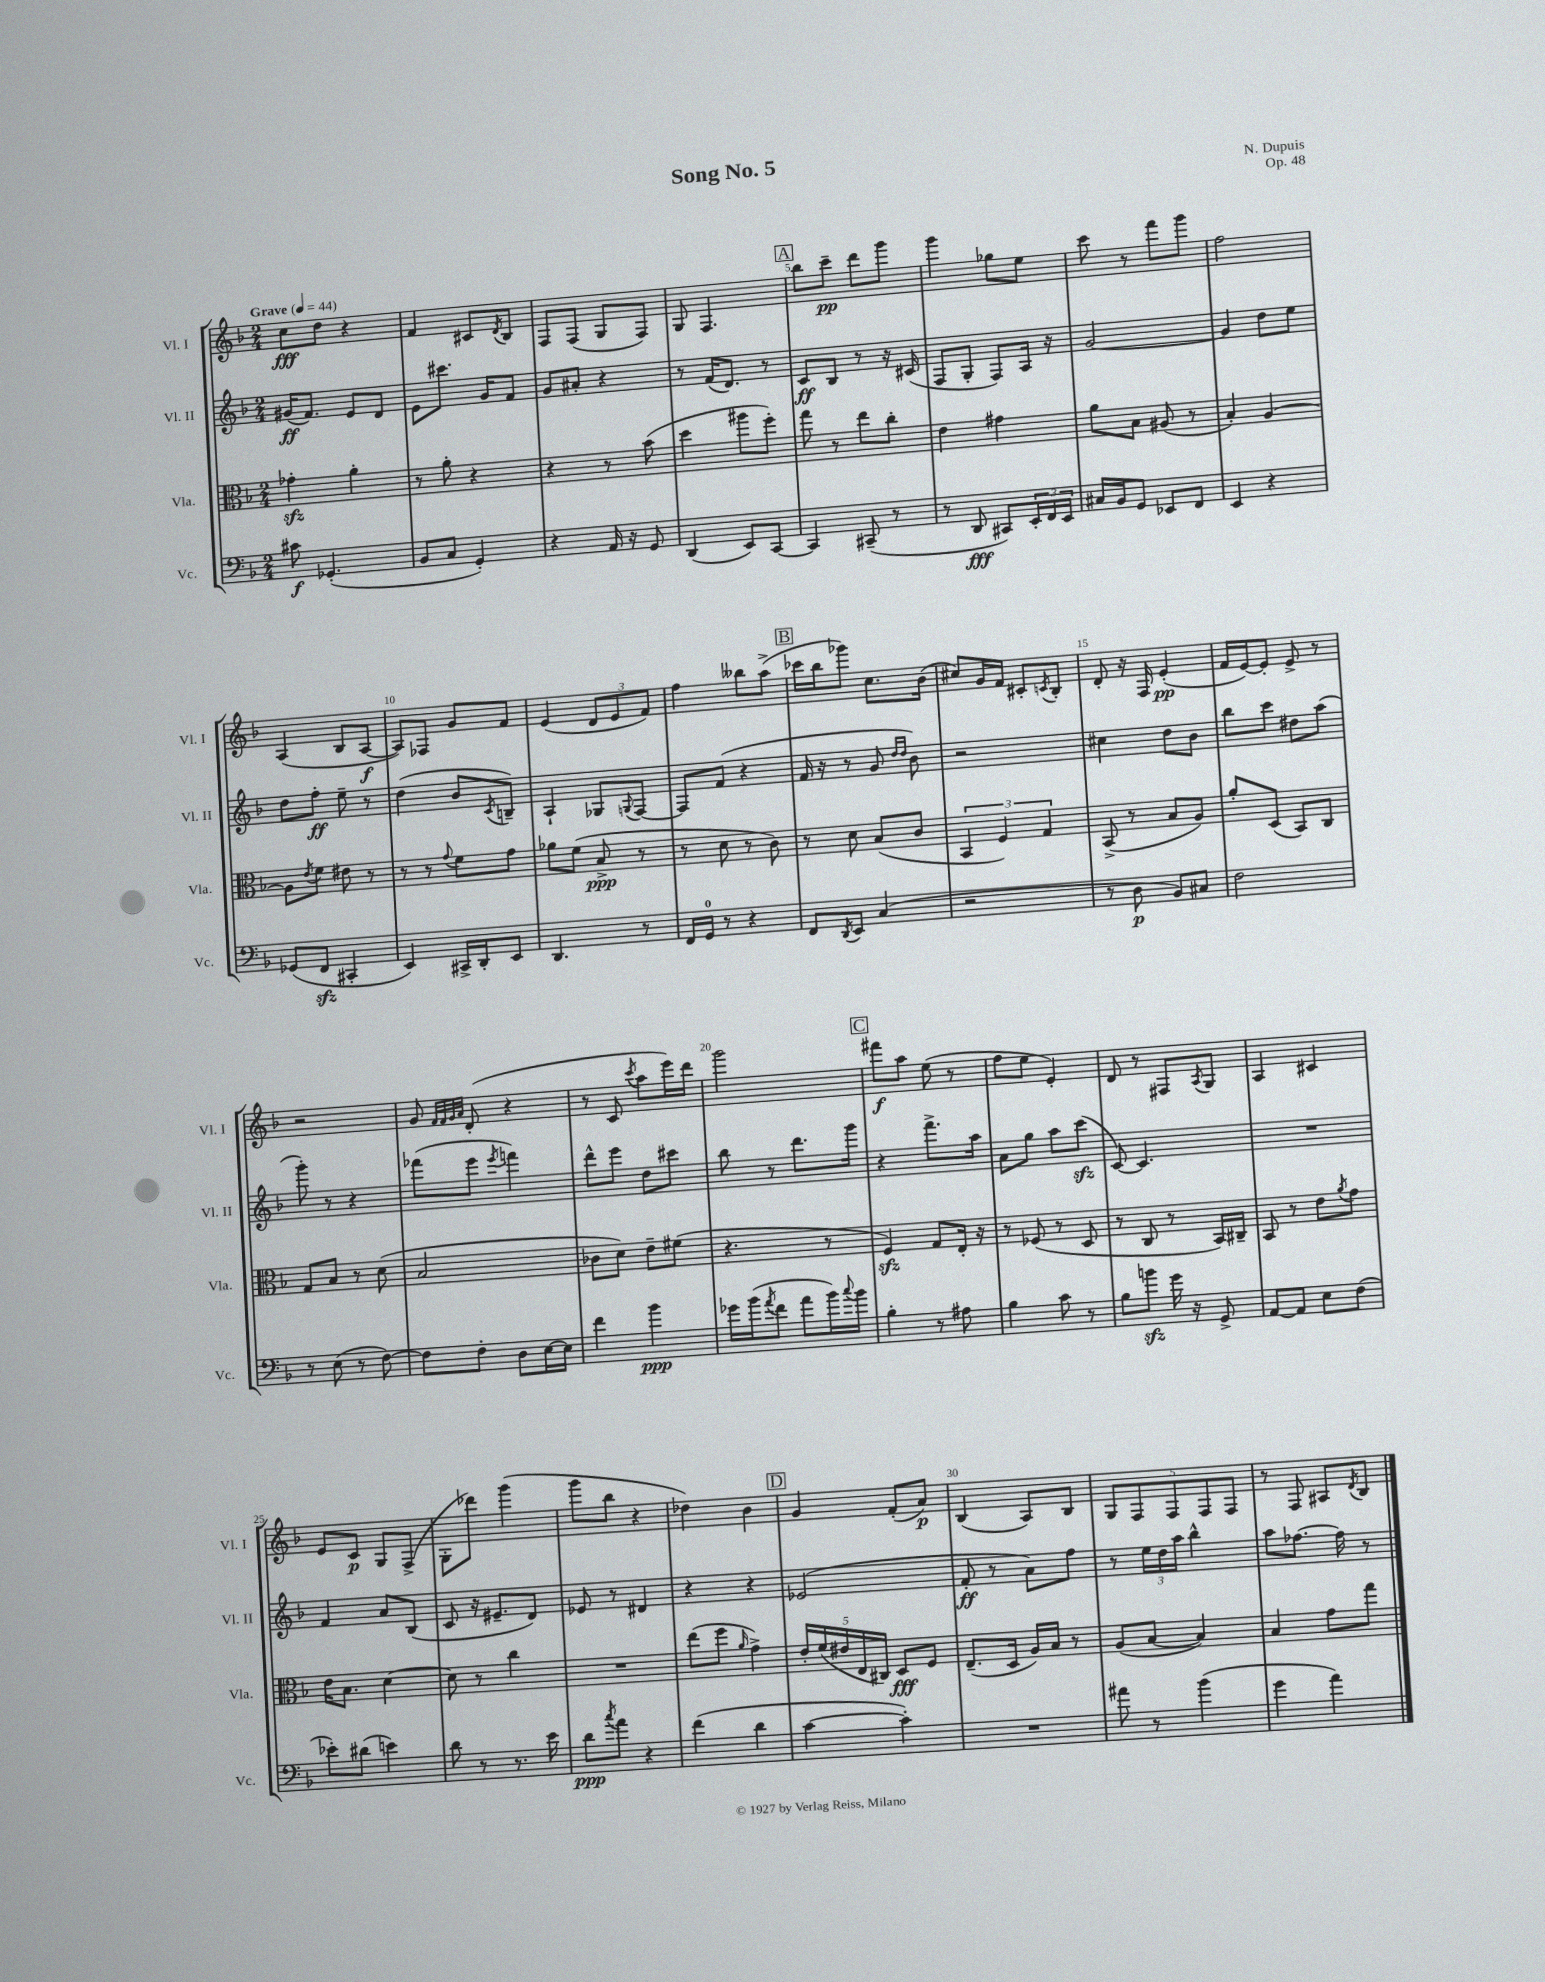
\header { title = "Song No. 5" composer = "N. Dupuis" opus = "Op. 48" }
<<
\new StaffGroup <<
\new Staff = "s0" \with { instrumentName = "Vl. I" shortInstrumentName = "Vl. I" } {
    \clef treble \key f \major \numericTimeSignature \time 2/4 \tempo "Grave" 4 = 44
    c''8\fff d''8 r4 |
    f'4 cis'8 \acciaccatura { d'8 } bes8 |
    f8 f8( g8 f8) |
    g8 f4. |
    \mark \markup { \box "A" } bes''8 c'''8--\pp d'''8 g'''8 |
    g'''4 ges''8 e''8 |
    c'''8 r8 f'''8 g'''8 |
    f''2 |
    a4( bes8 a8~\f |
    a8) fes8 g'8 f'8 |
    e'4( \tuplet 3/2 { d'8 e'8 f'8) } |
    f''4 beses''8 a''8->( |
    \mark \markup { \box "B" } ces'''16 bes''16 ges'''8) c''8. bes'16( |
    cis''8) g'16 f'16 cis'8-. \acciaccatura { c'8 } bes8-. |
    d'8-. r16 f16 e'4-.\pp( |
    f'16 e'16~) e'8-. e'8-> r8 |
    r2 |
    g'8 \grace { f'32 f'32 g'32 a'32 } d'8-.( r4 |
    r8 c'8 \acciaccatura { c'''8 } a''8 e'''16) d'''16 |
    g'''2 |
    \mark \markup { \box "C" } fis'''8\f a''8 e''8( r8 |
    f''8 e''8 e'4-.) |
    d'8 r8 fis8 \acciaccatura { a8 } g8 |
    a4 cis'4 |
    e'8 c'8\p g8 f8->( |
    g8-. des'''8) g'''4( |
    g'''8 bes''8 r4 |
    des''4) bes'4 |
    \mark \markup { \box "D" } g'4 f'8-.( a'8\p) |
    bes4( a8) bes8 |
    \tuplet 5/4 { g8 f8 f8 f8 f8 } |
    r8 f8 ais8 \acciaccatura { d'8 } bes8 \bar "|." |
}
\new Staff = "s1" \with { instrumentName = "Vl. II" shortInstrumentName = "Vl. II" } {
    \clef treble \key f \major \numericTimeSignature \time 2/4
    gis'16\ff( f'8.) e'8 d'8 |
    e'8 cis'''8. g'16 f'8 |
    g'8 ais'8-. r4 |
    r8 f'16( d'8.) r8 |
    \mark \markup { \box "A" } c'8\ff bes8 r8 r16 cis'16( |
    f8 g8-. f8) a16 r16 |
    g'2~ |
    g'4 d''8 e''8 |
    d''8 f''8-.\ff e''8-- r8 |
    d''4( bes'8 \acciaccatura { c'8 } b8--) |
    a4-! ges8 \appoggiatura { g8 } f8~ |
    f8 f'8( r4 |
    \mark \markup { \box "B" } f'16 r16 r8 g'8 \grace { d''16 d''16 } bes'8) |
    r2 |
    cis''4 d''8 bes'8 |
    bes''8 c'''8 dis''8 a''8( |
    g'''8-.) r8 r4 |
    fes'''8( e'''8 \acciaccatura { e'''8 } f'''4) |
    d'''8-^ e'''8 d''8 cis'''8 |
    bes''8 r8 d'''8. g'''16 |
    \mark \markup { \box "C" } r4 f'''8.-> a''16 |
    a'8 g''8 a''8 c'''8\sfz( |
    c'8~) c'4. |
    R2 |
    f'4 a'8 bes8( |
    c'8 r16 eis'8.-- d'8) |
    ees'8 r8 dis'4 |
    r4 r4 |
    \mark \markup { \box "D" } ees'2( |
    f'8-.\ff r8 a'8) f''8 |
    r8 \tuplet 3/2 { e''16 d''16 a''16 } bes''4-^ |
    a''8 fes''8.~ fes''16 r8 \bar "|." |
}
\new Staff = "s2" \with { instrumentName = "Vla." shortInstrumentName = "Vla." } {
    \clef alto \key f \major \numericTimeSignature \time 2/4
    ges'4-.\sfz a'4-. |
    r8 a'8-. r4 |
    r4 r8 bes'8( |
    d''4 ais''8 f''8-.) |
    \mark \markup { \box "A" } g''8 r8 e''8 c''8-. |
    e'4 gis'4 |
    a'8 bes8 ais8( r8 |
    bes4-.) a4~ |
    a8 \acciaccatura { e'8 } f'8 eis'8 r8 |
    r8 r8 \appoggiatura { g'8 } f'8 g'8 |
    aes'8 f'8( bes8->\ppp r8 |
    r8 d'8 r8 c'8) |
    \mark \markup { \box "B" } r8 d'8 bes8( c'8 |
    \tuplet 3/2 { bes,4 f4) g4 } |
    bes,8->( r8 bes8 a8) |
    a'8-. d8( bes,8) c8 |
    g8 bes8 r8 d'8( |
    bes2 |
    ces'8 d'8) e'8-- fis'8( |
    r4. r8 |
    \mark \markup { \box "C" } f4\sfz) g8 e16-. r16 |
    r8 fes8( r8 d8 |
    r8 c8 r8 bes,16) cis16-- |
    bes,8 r8 e'8 \acciaccatura { a'8 } g'8 |
    e'16 bes8. d'4~ |
    d'8 r8 c''4 |
    R2 |
    e''8( f''8 \grace { a'16 } g'4->) |
    \mark \markup { \box "D" } \tuplet 5/4 { e'16-. f'16( eis'16 e16 cis16) } d8\fff f8 |
    e8.--( d16 a16) bes16 r8 |
    a8( bes8~ bes4) |
    bes4 g'8 g''8 \bar "|." |
}
\new Staff = "s3" \with { instrumentName = "Vc." shortInstrumentName = "Vc." } {
    \clef bass \key f \major \numericTimeSignature \time 2/4
    cis'8\f ges,4.-.( |
    bes,8 c8 g,4-.) |
    r4 a,16 r16 g,8 |
    d,4( e,8) c,8~ |
    \mark \markup { \box "A" } c,4 cis,8--( r8 |
    r8 d,8\fff cis,8) \tuplet 3/2 { e,16-. f,16 e,16 } |
    cis16 bes,16 g,8 ees,8 f,8 |
    e,4 r4 |
    ges,8( f,8\sfz cis,4-. |
    e,4) cis,16-> d,16-. e,8 |
    d,4. r8 |
    f,16 g,16-0 r8 r4 |
    \mark \markup { \box "B" } f,8 \acciaccatura { d,8 } e,8 c4( |
    r2 |
    r8 d8\p bes,8) cis8 |
    f2 |
    r8 e8( r8 f8~) |
    f8 f8-. d8 e16~ e16 |
    f'4 bes'4\ppp |
    ges'16 bes'16( \acciaccatura { a'8 } f'8 a'8 bes'16) \appoggiatura { c''8 } bes'16 |
    \mark \markup { \box "C" } bes4-. r8 ais8 |
    bes4 c'8 r8 |
    bes8 b'8\sfz g'16 r16 g,8-> |
    a,8~ a,8 e8 f8( |
    ees'8-.) dis'8( e'4) |
    d'8 r8 r8. e'16 |
    d'8\ppp \acciaccatura { c''8 } a'8 r4 |
    f'4( d'4 |
    \mark \markup { \box "D" } c'4~ c'4-.) |
    R2 |
    ais'8 r8 bes'4( |
    g'4 a'4) \bar "|." |
}
>>
>>
\layout { \context { \Score \override BarNumber.break-visibility = ##(#f #t #t) barNumberVisibility = #(every-nth-bar-number-visible 5) } }
